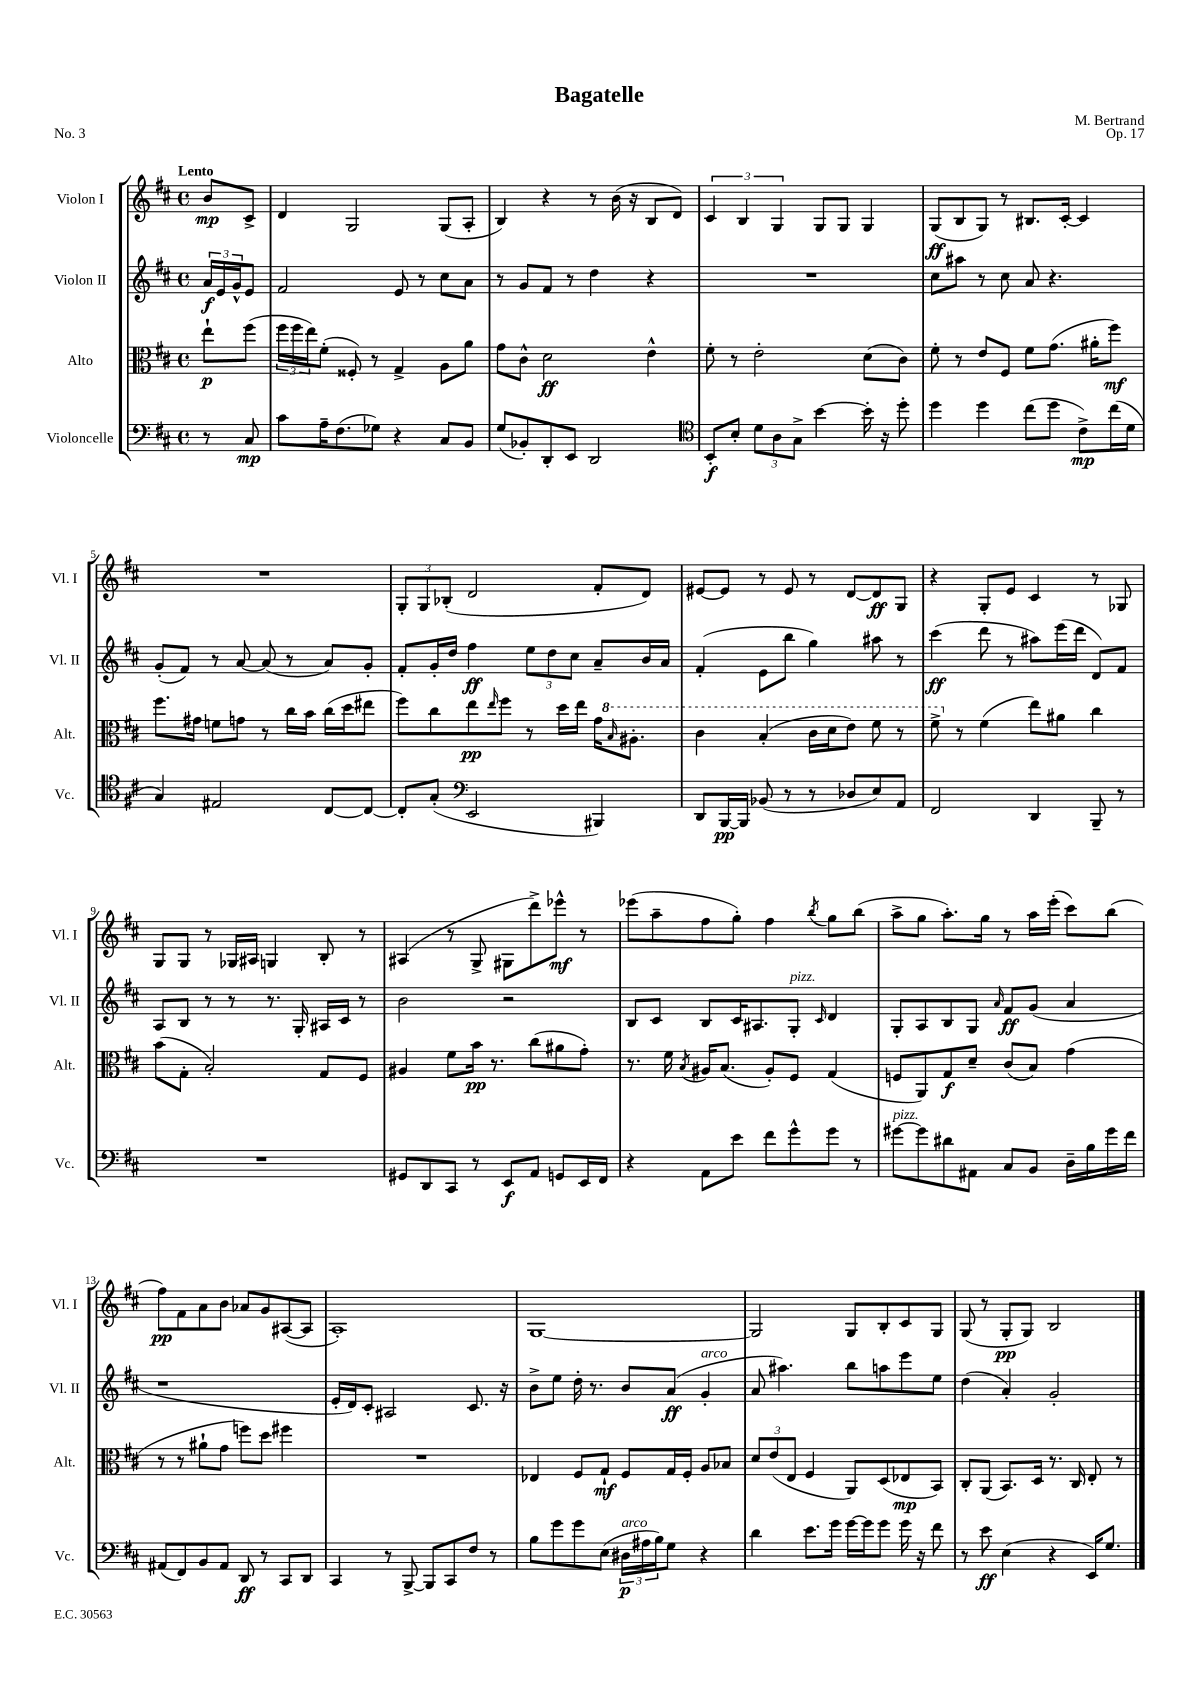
\header { title = "Bagatelle" composer = "M. Bertrand" opus = "Op. 17" piece = "No. 3" }
<<
\new StaffGroup <<
\new Staff = "s0" \with { instrumentName = "Violon I" shortInstrumentName = "Vl. I" } {
    \clef treble \key d \major \defaultTimeSignature \time 4/4 \partial 4 \tempo "Lento"
    b'8\mp cis'8-> |
    d'4 g2 g8( a8-. |
    b4) r4 r8 b'16( r16 b8 d'8) |
    \tuplet 3/2 { cis'4 b4 g4 } g8 g8 g4 |
    g8\ff( b8 g8) r8 bis8. cis'16~-. cis'4 |
    R1 |
    \tuplet 3/2 { g8-. g8 bes8-.( } d'2 fis'8-. d'8) |
    eis'8~ eis'8 r8 eis'8 r8 d'8~ d'8\ff g8 |
    r4 g8-. e'8 cis'4 r8 ges8 |
    g8 g8 r8 ges16 ais16 g4 b8-. r8 |
    ais4( r8 g8-> gis8 d'''8->) ees'''8-^\mf r8 |
    ees'''8( a''8-- fis''8 g''8-.) fis''4 \acciaccatura { b''8 } g''8 b''8( |
    a''8-> g''8 a''8.-.) g''16 r8 a''16 e'''16-.( cis'''8) b''8( |
    fis''8\pp) fis'8 a'8 b'8 aes'8 g'8 ais8~( ais8 |
    a1-.) |
    g1~ |
    g2 g8 b8-. cis'8 g8 |
    g8( r8 g8-.\pp g8) b2 \bar "|." |
}
\new Staff = "s1" \with { instrumentName = "Violon II" shortInstrumentName = "Vl. II" } {
    \clef treble \key d \major \defaultTimeSignature \time 4/4 \partial 4
    \tuplet 3/2 { a'16\f e'16 g'16-^ } e'8 |
    fis'2 e'8 r8 cis''8 a'8 |
    r8 g'8 fis'8 r8 d''4 r4 |
    R1 |
    cis''8 ais''8 r8 cis''8 a'8 r4. |
    g'8-.( fis'8) r8 a'8~ a'8( r8 a'8) g'8-. |
    fis'8-. g'16-. d''16 fis''4\ff \tuplet 3/2 { e''8 d''8 cis''8 } a'8-- b'16 a'16 |
    fis'4-.( e'8 b''8 g''4) ais''8 r8 |
    cis'''4\ff( d'''8 r8 ais''8) e'''16( d'''16 d'8) fis'8 |
    a8 b8 r8 r8 r8. g16-. ais16 cis'16 r8 |
    b'2 r2 |
    b8 cis'8 b8 cis'16 ais8. g8-.^\markup { \italic "pizz." } \grace { cis'16 } d'4 |
    g8-. a8 b8 g8 \grace { a'16 } fis'8\ff g'8( a'4 |
    r1 |
    e'16-. d'16) cis'8-. ais2 cis'8. r16 |
    b'8-> e''8 d''16-. r8. b'8 a'8\ff( g'4-.^\markup { \italic "arco" } |
    a'8 ais''4.) b''8 a''8 e'''8 e''8 |
    d''4( a'4-.) g'2-. \bar "|." |
}
\new Staff = "s2" \with { instrumentName = "Alto" shortInstrumentName = "Alt." } {
    \clef alto \key d \major \defaultTimeSignature \time 4/4 \partial 4
    e''8-!\p fis''8( |
    \tuplet 3/2 { fis''16 fis''16 e''16) } fis'8-.( fisis8-.) r8 g4-> a8 a'8 |
    g'8 cis'8-^ d'2\ff e'4-^ |
    fis'8-. r8 e'2-. d'8( cis'8) |
    fis'8-. r8 e'8 fis8 fis'8 g'8.( ais'16-. fis''8\mf) |
    fis''8. gis'16 f'8 g'8 r8 cis''16 b'16 cis''16( d''16 eis''8 |
    fis''8) cis''8 e''8\pp \grace { e''16 } fis''8 r8 d''16 e''16 g'16 \ottava #1 \grace { b'16 } ais'8.-. |
    cis''4 b'4-.( cis''16 d''16 e''8) fis''8 r8 |
    fis''8-> \ottava #0 r8 fis'4( e''8) ais'8 cis''4 |
    b'8( g8-. b2-.) g8 fis8 |
    ais4 fis'8 b'16\pp r8. cis''8( ais'8 g'8-.) |
    r8. fis'16 \acciaccatura { b8 } ais16 b8.( ais8-.) fis8 g4( |
    f8 a,8) g8\f d'8-- cis'8( b8) g'4( |
    r8 r8 ais'8-! g'8 f''8) d''8 fis''4 |
    R1 |
    ees4 fis8 g8-!\mf fis8 g16 fis16-. a8 bes8 |
    \tuplet 3/2 { d'8 e'8( e8 } fis4 a,8) d8( ees8\mp b,8) |
    cis8-. a,8( b,8.) d16 r8. cis16 e8-. r8 \bar "|." |
}
\new Staff = "s3" \with { instrumentName = "Violoncelle" shortInstrumentName = "Vc." } {
    \clef bass \key d \major \defaultTimeSignature \time 4/4 \partial 4
    r8 cis8\mp |
    cis'8 a16-- fis8.( ges8) r4 cis8 b,8 |
    g8( bes,8-.) d,8-. e,8 d,2 |
    \clef tenor b,8-.\f b8-. \tuplet 3/2 { d'8 a8 g8-> } b'4~ b'16-. r16 d''8-. |
    d''4 d''4 cis''8( d''8 cis'8->\mp) cis''16( d'16 |
    g4) eis2 cis8~ cis8~ |
    cis8-. g8-.( \clef bass e,2 bis,,4) |
    d,8 b,,16~\pp b,,16 bes,8( r8 r8 des8 e8) a,8 |
    fis,2 d,4 b,,8-- r8 |
    R1 |
    gis,8 d,8 cis,8 r8 e,8\f a,8 g,8 e,16 fis,16 |
    r4 a,8 e'8 fis'8 g'8-^ g'8 r8 |
    gis'8~^\markup { \italic "pizz." } gis'8 dis'8 ais,8 cis8 b,8 d16-- b16 gis'16 fis'16 |
    ais,8( fis,8) b,8 ais,8 d,8\ff r8 cis,8 d,8 |
    cis,4 r8 b,,8~-> b,,8 cis,8 fis8 r8 |
    b8 g'8 g'8 e8( \tuplet 3/2 { dis16\p^\markup { \italic "arco" } ais16 b16) } g8 r4 |
    d'4 e'8. g'16 g'16~ g'16 g'8 g'16 r16 fis'8 |
    r8 e'8\ff e4( r4 e,16) g8. \bar "|." |
}
>>
>>
